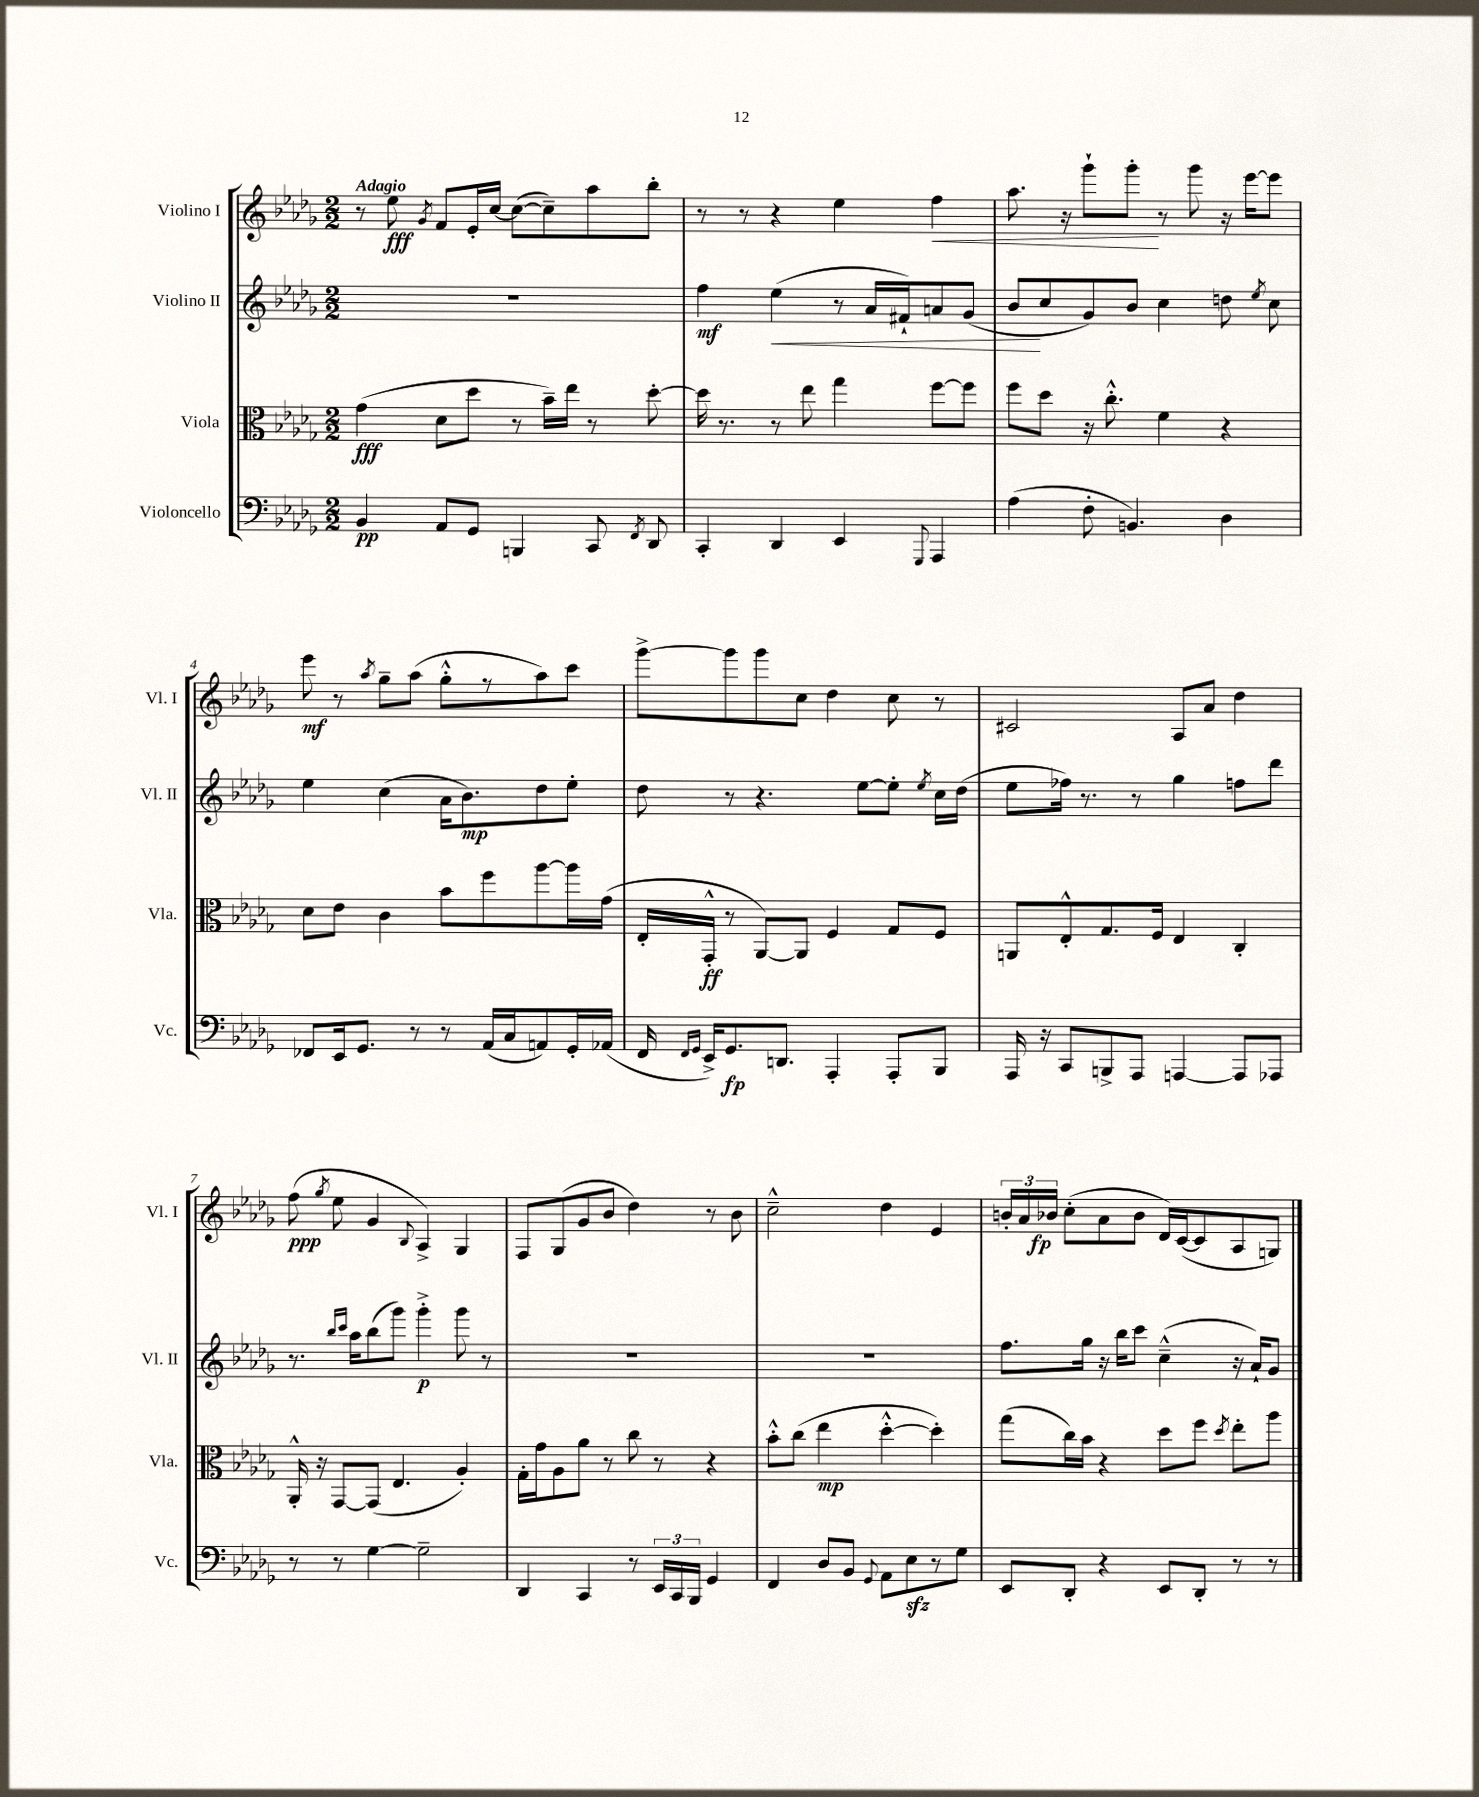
<<
\new StaffGroup <<
\new Staff = "s0" \with { instrumentName = "Violino I" shortInstrumentName = "Vl. I" } {
    \clef treble \key des \major \numericTimeSignature \time 2/2 \tempo "Adagio"
    \autoBeamOff r8 ees''8\fff \acciaccatura { ges'8 } f'8[ ees'16-. c''16]~ c''8[~( c''8--) aes''8 bes''8]-. |
    r8 r8 r4 ees''4 f''4\< |
    aes''8. r16 ges'''8[-! ges'''8]-.\! r8 ges'''8 r16 ees'''16[~ ees'''8] |
    ees'''8\mf r8 \acciaccatura { aes''8 } ges''8[-- aes''8]( ges''8[-.-^ r8 aes''8) c'''8] |
    ges'''8[~-> ges'''8 ges'''8 c''8] des''4 c''8 r8 |
    cis'2 aes8[ aes'8] des''4 |
    f''8\ppp( \acciaccatura { ges''8 } ees''8 ges'4 \appoggiatura { bes8 } aes4->) ges4 |
    f8[ ges8( ges'8 bes'8] des''4) r8 bes'8 |
    c''2---^ des''4 ees'4 |
    \tuplet 3/2 { b'16[-. aes'16 bes'16]\fp } c''8[-.( aes'8 bes'8] des'16[) c'16~( c'8 aes8 g8]) \bar "|." |
}
\new Staff = "s1" \with { instrumentName = "Violino II" shortInstrumentName = "Vl. II" } {
    \clef treble \key des \major \numericTimeSignature \time 2/2
    \autoBeamOff R1 |
    f''4\mf ees''4\<( r8 aes'16[ fis'16-!) a'8 ges'8]( |
    bes'8[\! c''8 ges'8) bes'8] c''4 d''8 \acciaccatura { ees''8 } c''8 |
    ees''4 c''4( aes'16[ bes'8.\mp) des''8 ees''8]-. |
    des''8 r8 r4. ees''8[~ ees''8]-. \acciaccatura { ees''8 } c''16[ des''16]( |
    ees''8[ fes''16]) r8. r8 ges''4 f''8[ des'''8] |
    r8. \grace { bes''16[ c'''16] } aes''16[ bes''8( ges'''8]) ges'''4-.->\p ges'''8 r8 |
    R1 |
    R1 |
    f''8.[ ges''16] r16 bes''16[ c'''8] c''4---^( r16 aes'16[-!) ges'8] \bar "|." |
}
\new Staff = "s2" \with { instrumentName = "Viola" shortInstrumentName = "Vla." } {
    \clef alto \key des \major \numericTimeSignature \time 2/2
    \autoBeamOff ges'4\fff( des'8[ des''8] r8 bes'16[--) ees''16] r8 des''8~-. |
    des''16 r8. r8 ees''8 ges''4 f''8[~ f''8] |
    f''8[ des''8] r16 c''8.-.-^ f'4 r4 |
    des'8[ ees'8] c'4 bes'8[ f''8 aes''8~ aes''16 ges'16]( |
    ees16[-. ges,16]-.-^\ff r8 aes,8[~) aes,8] f4 ges8[ f8] |
    a,8[ ees8-.-^ ges8. f16] ees4 c4-. |
    aes,16-.-^ r16 ges,8[~ ges,8]( ees4. aes4-.) |
    ges16[-. ges'16 aes8 aes'8] r8 c''8 r8 r4 |
    bes'8[-.-^ c''8]( ees''4\mp des''4~-.-^ des''4-.) |
    ges''8[( c''16) bes'16] r4 des''8[ f''8] \acciaccatura { des''8 } ees''8[-. aes''8] \bar "|." |
}
\new Staff = "s3" \with { instrumentName = "Violoncello" shortInstrumentName = "Vc." } {
    \clef bass \key des \major \numericTimeSignature \time 2/2
    \autoBeamOff bes,4\pp aes,8[ ges,8] b,,4 c,8 \acciaccatura { f,8 } des,8 |
    c,4-. des,4 ees,4 \appoggiatura { ges,,8 } aes,,4 |
    aes4( f8-. b,4.) des4 |
    fes,8[ ees,16 ges,8.] r8 r8 aes,16[( c16 a,8) ges,16-. aes,16]( |
    f,16 \grace { f,16[ ges,16] } ees,16[->) ges,8.\fp d,8.] aes,,4-. aes,,8[-. bes,,8] |
    aes,,16 r16 c,8[ b,,8-> aes,,8] a,,4~ a,,8[ aes,,8] |
    r8 r8 ges4~ ges2-- |
    des,4 c,4 r8 \tuplet 3/2 { ees,16[ c,16 bes,,16] } ges,4 |
    f,4 des8[ bes,8] \appoggiatura { ges,8 } aes,8[ ees8\sfz r8 ges8] |
    ees,8[ des,8]-. r4 ees,8[ des,8]-. r8 r8 \bar "|." |
}
>>
>>
